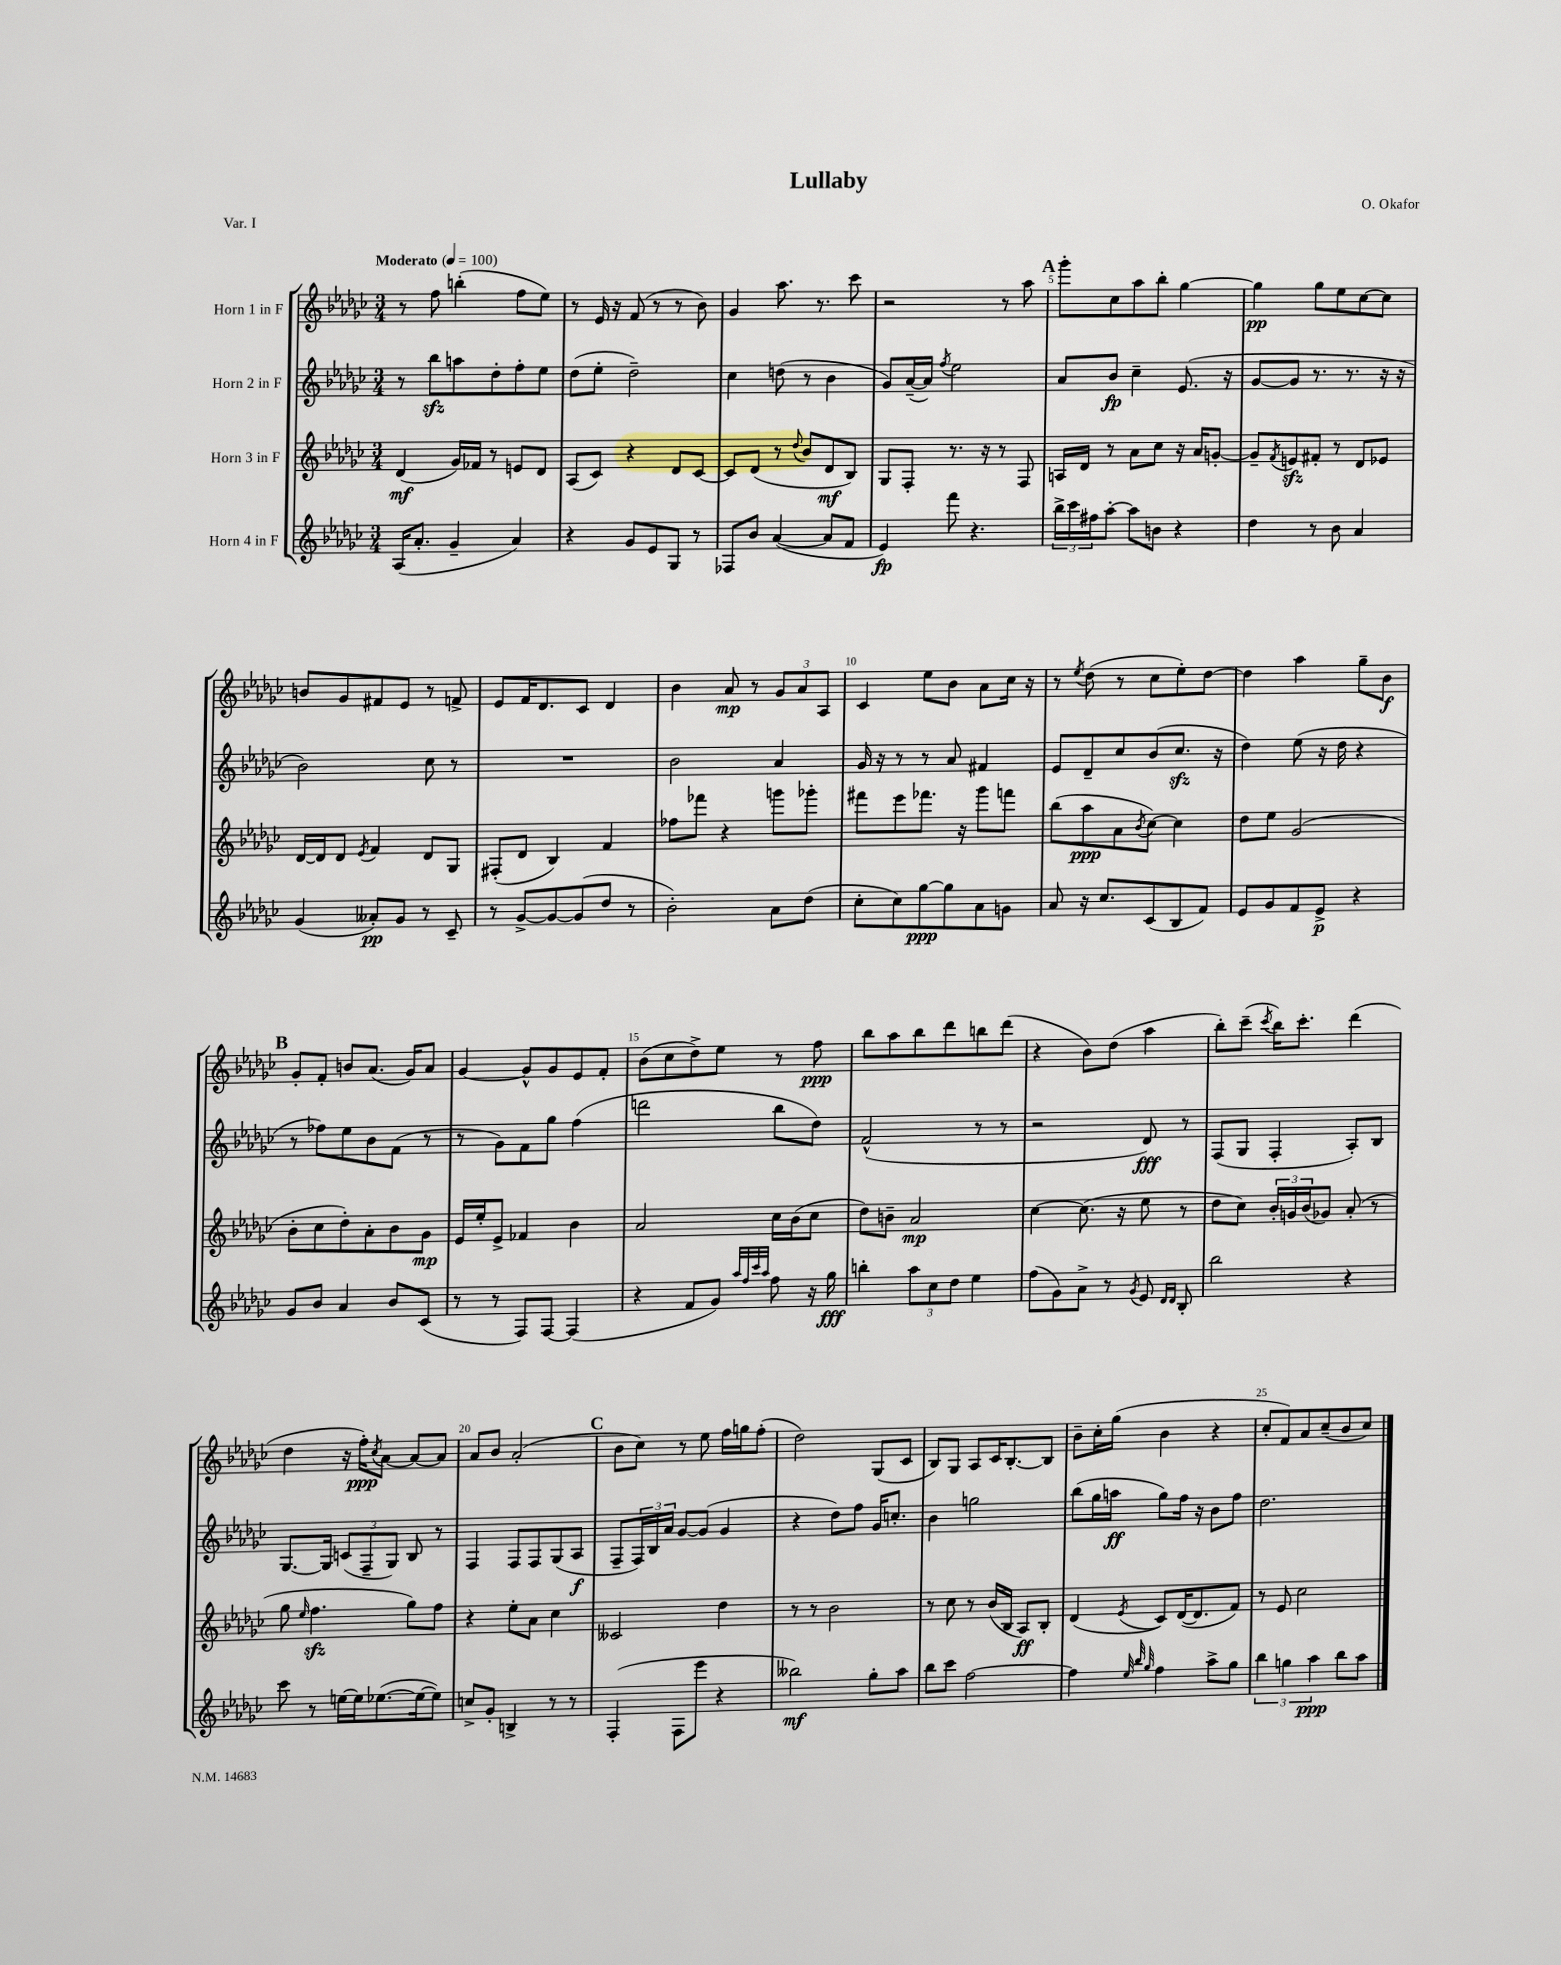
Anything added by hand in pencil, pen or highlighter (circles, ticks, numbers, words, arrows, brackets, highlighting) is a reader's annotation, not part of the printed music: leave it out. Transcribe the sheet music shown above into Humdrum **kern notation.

**kern	**kern	**kern	**kern
*staff4	*staff3	*staff2	*staff1
*clefG2	*clefG2	*clefG2	*clefG2
*k[b-e-a-d-g-c-]	*k[b-e-a-d-g-c-]	*k[b-e-a-d-g-c-]	*k[b-e-a-d-g-c-]
*M3/4	*M3/4	*M3/4	*M3/4
*MM100	*MM100	*MM100	*MM100
(16A-/LK	(4d-/	8r	8r
8.a-'/J	.	.	.
.	.	8bb-\L	8ff\
4g-~/	16g-/LL)	8aa\	(4bb'\
.	16f-/JJ	.	.
.	8r	8dd-'\	.
4a-/)	8e/L	8ff'\	8ff\L
.	8d-/J	8ee-\J	8ee-\J)
=	=	=	=
4r	(8A-/L	(8dd-\L	8r
.	8c-/J)	8ee-'\J	16e-/
.	.	.	16r
8g-/L	4r	2dd-~\)	(8f/
8e-/	.	.	8r
8G-/J	8d-/L	.	8r
8r	[8c-/J	.	8b-\)
=	=	=	=
8F-/L	8c-/]L	4cc-\	4g-/
8b-/J	(8d-/J	.	.
([4a-/	8r	(8dd\	8.aa-\
.	8qqdd-/	.	.
.	8b-/L	8r	.
.	.	.	8.r
8a-/]L	8d-/	4b-\	.
8f/J	8B-/J)	.	8ccc-\
=	=	=	=
4e-/)	8G-/L	8g-/L)	2r
.	8F'/J	([16a-~/L	.
.	.	16a-/]JJ)	.
.	.	8qff/	.
8fff\	8.r	2ee-\	.
4.r	.	.	.
.	16r	.	.
.	8r	.	8r
.	8F/	.	8aa-\
=	=	=	=
24bb-^\LL	16A/LL	8a-/L	8ggg-'\L
24ccc-\	.	.	.
.	16d-/JJ	.	.
24ff#\J	.	.	.
[8aa-'\J	8r	8b-/J	8cc-\
8aa-\]L	8a-\L	4cc-~\	8aa-\
8b\J	8cc-\J	.	8bb-'\J
4r	16r	(8.e-/	[4gg-\
.	16a-/LK	.	.
.	[8g'/J	.	.
.	.	16r	.
=	=	=	=
4dd-\	8g~/]L	[8g-/L	4gg-\]
.	8qf/	.	.
.	8e/	8g-/]J	.
8r	8f#'/J	8.r	8gg-\L
8b-\	8r	.	8ee-\
.	.	8.r	.
4a-/	8d-/L	.	[8cc-\
.	8e-/J	16r	8cc-\]J
.	.	16r	.
=	=	=	=
(4g-/	[16d-/LL	2b-\)	8b/L
.	16d-/]J	.	.
.	8d-/J	.	8g-/
.	8qe-/	.	.
8a--'/L)	4f/	.	8f#/
8g-/J	.	.	8e-/J
8r	8d-/L	8cc-\	8r
8c-~/	8G-/J	8r	8f^/
=	=	=	=
8r	(8F#'/L	2.r	8e-/L
[8g-^/L	8d-/J	.	16f/K
.	.	.	8.d-/
8g-/_	4B-/)	.	.
(8g-/]	.	.	8c-/J
8dd-/J	4f/	.	4d-/
8r	.	.	.
=	=	=	=
2b-'\)	8ff-\L	2b-\	4b-\
.	8fff-\J	.	.
.	4r	.	8a-/
.	.	.	8r
8a-\L	8ggg\L	4a-/	12g-/L
.	.	.	12a-/
(8dd-\J	8ggg-'\J	.	.
.	.	.	12A-/J
=	=	=	=
8cc-'\L	8fff#\L	16g-/	4c-/
.	.	16r	.
8cc-\)	8eee-\	8r	.
[8gg-\	8.fff-\J	8r	8ee-\L
8gg-\]	.	8a-/	8b-\J
.	16r	.	.
8a-\	8ggg-\L	4f#/	8a-\L
8g\J	8fff\J	.	16cc-\Jk
.	.	.	16r
=	=	=	=
8a-/	(8bb-\L	8e-/L	8r
.	.	.	8qee-/
16r	8aa-\	8d-~/	(8dd-\
8.cc-/L	.	.	.
.	8a-\	8cc-/	8r
.	8qb-/	.	.
(8c-/	[8cc-\J)	(8b-/	8cc-\L
8B-/	4cc-\]	8.cc-/J	8ee-'\)
8f/J)	.	.	[8dd-\J
.	.	16r	.
=	=	=	=
8e-/L	8dd-\L	4dd-\)	4dd-\]
8g-/	8ee-\J	.	.
8f/	(2g-/	(8ee-\	4aa-\
8e-^/J	.	16r	.
.	.	16dd-\	.
4r	.	4r	8gg-~\L
.	.	.	8b-\J
=	=	=	=
8g-/L	8b-'\L	8r	8g-'/L
8b-/J	8cc-\	8ff-\L)	8f'/J
4a-/	8dd-'\)	8ee-\	8b/L
.	8a-'\	8b-\	(8.a-/J
8b-/L	8b-\	(8f\J	.
.	.	.	16g-/LK)
(8c-/J	8g-\J	8r	8a-/J
=	=	=	=
8r	16e-/LL	8r	[4g-/
.	16ee-'/J	.	.
8r	8e-^/J	8g-\L)	.
8F/L)	4f-/	8f\	8g-^^/]L
[8F/J	.	8gg-\J	8g-/
(4F/]	4b-\	(4ff\	8e-/
.	.	.	8f'/J
=	=	=	=
4r	2a-/	2ddd\	(8b-\L
.	.	.	8cc-\
8f/L	.	.	8dd-^\)
8g-/J)	.	.	8ee-\J
32qqaa-/LLL	.	.	.
32qqff/	.	.	.
32qqccc-/	.	.	.
32qqaa-/JJJ	.	.	.
8ff\	16cc-\LL	8bb-\L	8r
.	(16b-\J	.	.
16r	8cc-\J	8dd-\J)	8ff\
16gg-\	.	.	.
=	=	=	=
4bb'\	8dd-\L)	(2f^^/	8bb-\L
.	8b~\J	.	8aa-\
12aa-\L	2a-/	.	8bb-\
12cc-\	.	.	.
.	.	.	8ddd-\
12dd-\J	.	.	.
4ee-\	.	8r	8bb\
.	.	8r	(8ddd-\J
=	=	=	=
(8ff\L	[4cc-\	2r	4r
8g-\)	.	.	.
8a-^\J	(8.cc-\]	.	8b-\L)
8r	.	.	(8dd-\J
.	16r	.	.
8qg-/	.	.	.
8e-/	8ee-\	8d-/)	4aa-\
16qqd-/LL	.	.	.
16qqd-/JJ	.	.	.
8B-'/	8r	8r	.
=	=	=	=
2bb-\	8dd-\L	(8F/L	8bb-'\L)
.	8cc-\J)	8G-/J	(8ccc-~\J
.	.	.	8qccc-/
.	24b-'/LL	4F'/	16bb-\LK)
.	24g/	.	.
.	.	.	8.ccc-'\J
.	(24b-/J	.	.
.	8g-/J)	.	.
4r	(8a-'/	8A-'/L)	(4ddd-\
.	8r	8B-/J	.
=	=	=	=
8ccc-\	8gg-\	[8.G-/L	4dd-\
.	16qqee-/	.	.
8r	4.ff\	.	.
.	.	16G-/]Jk	.
[16ee\LL	.	(12c/L	16r
16ee\]J	.	.	16ff'\LK)
.	.	12F~/	.
.	.	.	8qcc-/
([8.ee-\	.	.	[8a-\J
.	.	12G-/J)	.
.	8gg-\L)	8B-/	8a-/_L
16ee-\_k	.	.	.
8ee-\]J)	8ff\J	8r	8a-/]J
=	=	=	=
8cc^/L	4r	4F/	8a-/L
8g-'/J	.	.	8b-/J
4B^/	8ee-'\L	8F/L	(2a-'/
.	8a-\J	8F/	.
8r	4cc-\	(8G-/	.
8r	.	8A-/J	.
=	=	=	=
(4F'/	2c--/	8F~/L	8b-\L
.	.	24F/L)	8cc-\J)
.	.	24B-/	.
.	.	24a-/JJ	.
8F\L	.	[8g-/L	8r
8eee-\J	.	(8g-/]J	8ee-\
4r	4dd-\	4g-/	16ff\LL
.	.	.	16gg\J
.	.	.	(8ff'\J
=	=	=	=
2bb--\)	8r	4r	2dd-\)
.	8r	.	.
.	2b-\	8dd-\L)	.
.	.	8ff\J	.
8gg-'\L	.	16g-/LK	(8G-/L
.	.	8.cc'/J	.
8aa-\J	.	.	8c-/J
=	=	=	=
8bb-\L	8r	4b-\	8B-/L)
8ccc-\J	8cc-\	.	8G-/J
[2ff\	8r	2gg\	8A-/L
.	(16b-/LL	.	16c-/K
.	16B-/JJ	.	[8.B-'/
.	8A-/L)	.	.
.	8B-'/J	.	8B-/]J
=	=	=	=
4ff\]	(4d-/	(8bb-\L	8b-~\L
.	.	16gg-\L	16cc-'\L
.	.	16aa\JJ	(16gg-\JJ
32qqee-/	.	.	.
32qqbb-/	.	.	.
32qqgg-/	8qe-/	.	.
4ff\	8c-/L)	8gg-\L)	4b-\
.	([16d-/K	16ff\Jk	.
.	8.d-/]	16r	.
8aa-^\L	.	8b-\L	4r
8gg-\J	8f/J)	8ff\J	.
=	=	=	=
6bb-\	8r	2.dd-\	8cc-'/L
.	8e-/	.	8f/)
6gg\	.	.	.
.	2cc-\	.	8a-/
6aa-\	.	.	.
.	.	.	(8cc-~/
8bb-\L	.	.	8b-/
8aa-\J	.	.	8cc-/J)
==	==	==	==
*-	*-	*-	*-
